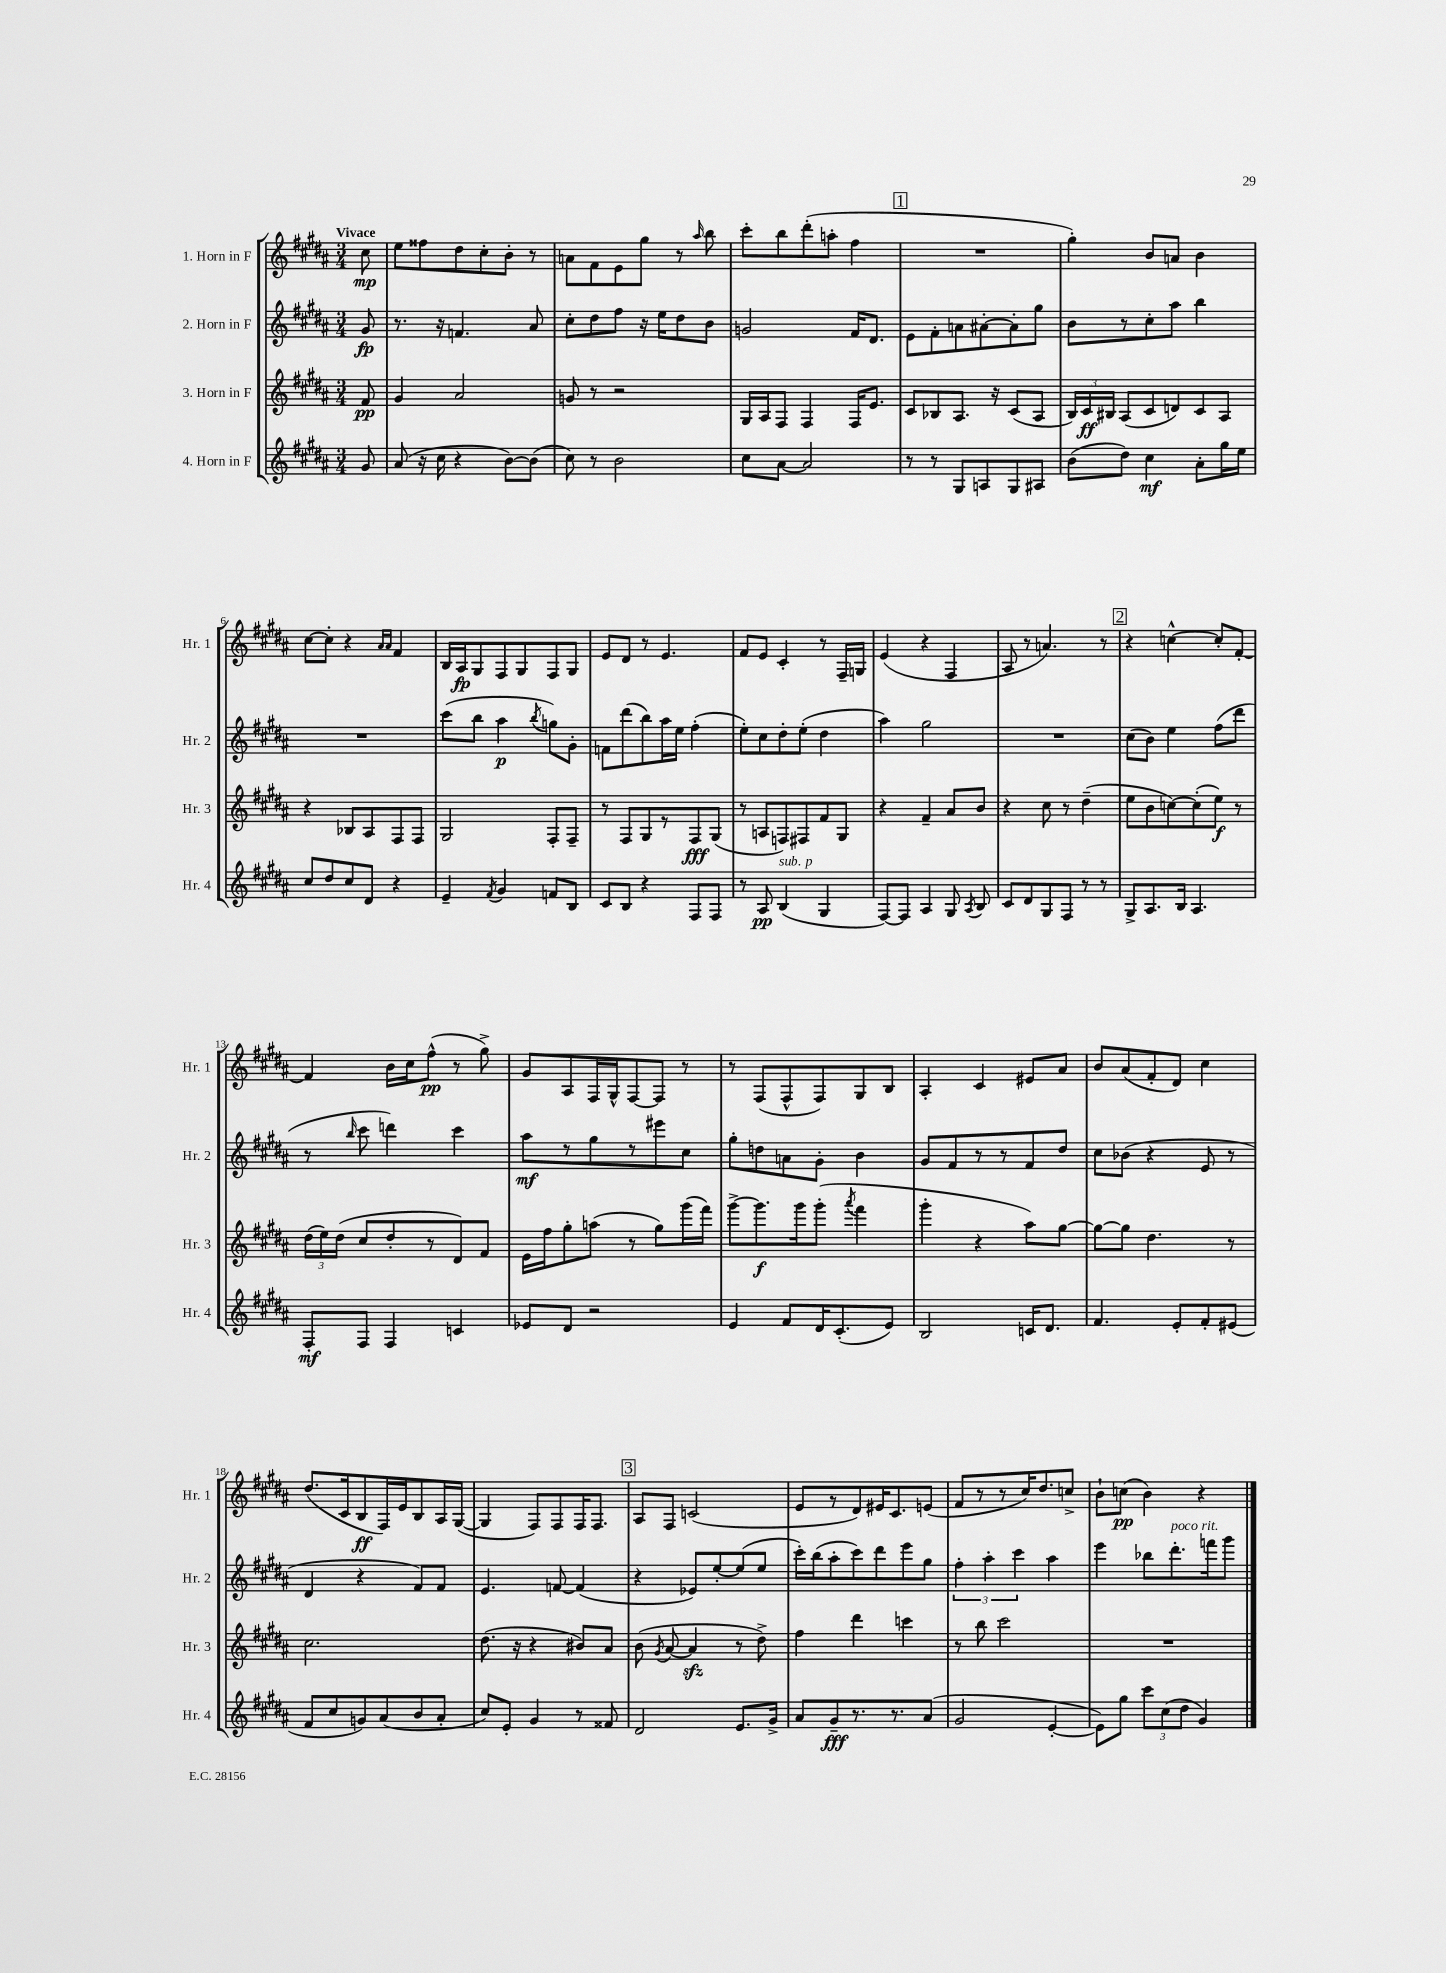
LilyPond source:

<<
\new StaffGroup <<
\new Staff = "s0" \with { instrumentName = "1. Horn in F" shortInstrumentName = "Hr. 1" } {
    \clef treble \key b \major \numericTimeSignature \time 3/4 \partial 8 \tempo "Vivace"
    \autoBeamOff cis''8\mp |
    e''8[ fisis''8 dis''8 cis''8-. b'8]-. r8 |
    a'8[ fis'8 e'8 gis''8] r8 \grace { ais''16 } b''8 |
    cis'''8[-. b''8 dis'''8-.( a''8]-. fis''4 |
    \mark \markup { \box "1" } R2. |
    gis''4-.) b'8[ a'8] b'4 |
    cis''8[~ cis''8]-. r4 \grace { ais'16[ ais'16] } fis'4 |
    b16[ ais16\fp gis8 fis8 gis8 fis8 gis8] |
    e'8[ dis'8] r8 e'4. |
    fis'8[ e'8] cis'4-. r8 fis16[-- g16] |
    e'4( r4 fis4 |
    ais8 r8 a'4.) r8 |
    \mark \markup { \box "2" } r4 c''4~-^ c''8[-. fis'8]~-. |
    fis'4 b'16[ cis''16 fis''8]-^\pp( r8 gis''8->) |
    gis'8[ ais8 fis16 gis16-^ fis8~ fis8] r8 |
    r8 fis8[( fis8-^ fis8) gis8 b8] |
    ais4-. cis'4 eis'8[ ais'8] |
    b'8[ ais'8( fis'8-. dis'8]) cis''4 |
    dis''8.[( cis'16 b8\ff fis16) e'16 b8 ais16 gis16]~( |
    gis4 fis8[) fis8 fis16 fis8.] |
    \mark \markup { \box "3" } ais8[ fis8] c'2( |
    e'8[ r8 dis'8) eis'16 cis'8. e'8]( |
    fis'8[ r8 r8 cis''16) dis''8. c''8]-> |
    b'8[-! c''8]\pp( b'4) r4 \bar "|." |
}
\new Staff = "s1" \with { instrumentName = "2. Horn in F" shortInstrumentName = "Hr. 2" } {
    \clef treble \key b \major \numericTimeSignature \time 3/4 \partial 8
    \autoBeamOff gis'8\fp |
    r8. r16 f'4. ais'8 |
    cis''8[-. dis''8 fis''8] r16 e''16[ dis''8 b'8] |
    g'2 fis'16[ dis'8.] |
    \mark \markup { \box "1" } e'8[ fis'8-. a'8 ais'8~-. ais'8-. gis''8] |
    b'8[ r8 cis''8-. ais''8] b''4 |
    R2. |
    cis'''8[( b''8] ais''4\p \acciaccatura { b''8 } g''8[) gis'8]-. |
    f'8[ dis'''8( b''8) ais''16 e''16] fis''4-.( |
    e''8[-.) cis''8 dis''8-. e''8]-.( dis''4 |
    ais''4) gis''2 |
    R2. |
    \mark \markup { \box "2" } cis''8[( b'8]) e''4 fis''8[( dis'''8] |
    r8 \grace { b''16 } cis'''8 d'''4) cis'''4 |
    ais''8[\mf r8 gis''8 r8 eis'''8 cis''8] |
    gis''8[-. d''8 a'8 gis'8]-. b'4 |
    gis'8[ fis'8 r8 r8 fis'8 dis''8] |
    cis''8[ bes'8]( r4 e'8 r8 |
    dis'4 r4 fis'8[) fis'8] |
    e'4. f'8~ f'4( |
    \mark \markup { \box "3" } r4 ees'8[) e''8~-. e''8( e''8] |
    cis'''16[-.) b''16( ais''8-. cis'''8) dis'''8 e'''8 gis''8] |
    \tuplet 3/2 { fis''4-. ais''4-. cis'''4 } ais''4 |
    e'''4 bes''8[ dis'''8.-.^\markup { \italic "poco rit." } f'''16 gis'''8] \bar "|." |
}
\new Staff = "s2" \with { instrumentName = "3. Horn in F" shortInstrumentName = "Hr. 3" } {
    \clef treble \key b \major \numericTimeSignature \time 3/4 \partial 8
    \autoBeamOff fis'8\pp |
    gis'4 ais'2 |
    g'8 r8 r2 |
    gis16[ ais16 fis8] fis4 fis16[ e'8.] |
    \mark \markup { \box "1" } cis'8[ bes8 ais8.] r16 cis'8[( ais8] |
    \tuplet 3/2 { b16[) cis'16\ff bis16] } ais8[( cis'8 d'8) cis'8 ais8] |
    r4 bes8[ ais8 fis8 fis8] |
    gis2 fis8[-. fis8]-- |
    r8 fis8[ gis8 r8 fis8\fff gis8]( |
    r8 a8[ f8) fis8 fis'8 gis8] |
    r4 fis'4-- ais'8[ b'8] |
    r4 cis''8 r8 dis''4--( |
    \mark \markup { \box "2" } e''8[ b'8 c''8~) c''8-.( e''8]\f) r8 |
    \tuplet 3/2 { dis''16[( e''16) dis''16]( } cis''8[ dis''8-. r8 dis'8) fis'8] |
    e'16[ fis''16 gis''8-. a''8]( r8 gis''8[) gis'''16( fis'''16]) |
    gis'''8[~-> gis'''8.\f gis'''16 gis'''8]-.( \acciaccatura { ais'''8 } fis'''4 |
    gis'''4-. r4 ais''8[) gis''8]~ |
    gis''8[~ gis''8] dis''4. r8 |
    cis''2. |
    dis''8.( r16 r4 bis'8[) ais'8] |
    \mark \markup { \box "3" } b'8( \acciaccatura { gis'8 } ais'8~ ais'4\sfz r8 dis''8->) |
    fis''4 dis'''4 c'''4 |
    r8 b''8 cis'''2 |
    R2. \bar "|." |
}
\new Staff = "s3" \with { instrumentName = "4. Horn in F" shortInstrumentName = "Hr. 4" } {
    \clef treble \key b \major \numericTimeSignature \time 3/4 \partial 8
    \autoBeamOff gis'8 |
    ais'8( r16 cis''16 r4 b'8[~) b'8]( |
    cis''8) r8 b'2 |
    cis''8[ ais'8]~ ais'2 |
    \mark \markup { \box "1" } r8 r8 gis8[ a8 gis8 ais8] |
    b'8[( dis''8]) cis''4\mf ais'8[-. gis''16 e''16] |
    cis''8[ dis''8 cis''8 dis'8] r4 |
    e'4-- \acciaccatura { fis'8 } gis'4 f'8[ b8] |
    cis'8[ b8] r4 fis8[ fis8] |
    r8 ais8\pp b4^\markup { \italic "sub. p" }( gis4 |
    fis8[~) fis8] ais4 gis8 \acciaccatura { ais8 } b8 |
    cis'8[ dis'8 gis8 fis8] r8 r8 |
    \mark \markup { \box "2" } gis8[-> ais8. b16] ais4. |
    fis8[-.\mf fis8] fis4 c'4 |
    ees'8[ dis'8] r2 |
    e'4 fis'8[ dis'16 cis'8.-.( e'8]) |
    b2 c'16[ dis'8.] |
    fis'4. e'8[-. fis'8-. eis'8]( |
    fis'8[ cis''8 g'8) ais'8( b'8 ais'8]-. |
    cis''8[) e'8]-. gis'4 r8 fisis'8 |
    \mark \markup { \box "3" } dis'2 e'8.[ gis'16]-> |
    ais'8[ gis'8--\fff r8. r8. ais'8]( |
    gis'2 e'4~-. |
    e'8[) gis''8] \tuplet 3/2 { cis'''8[ cis''8( dis''8] } gis'4) \bar "|." |
}
>>
>>
